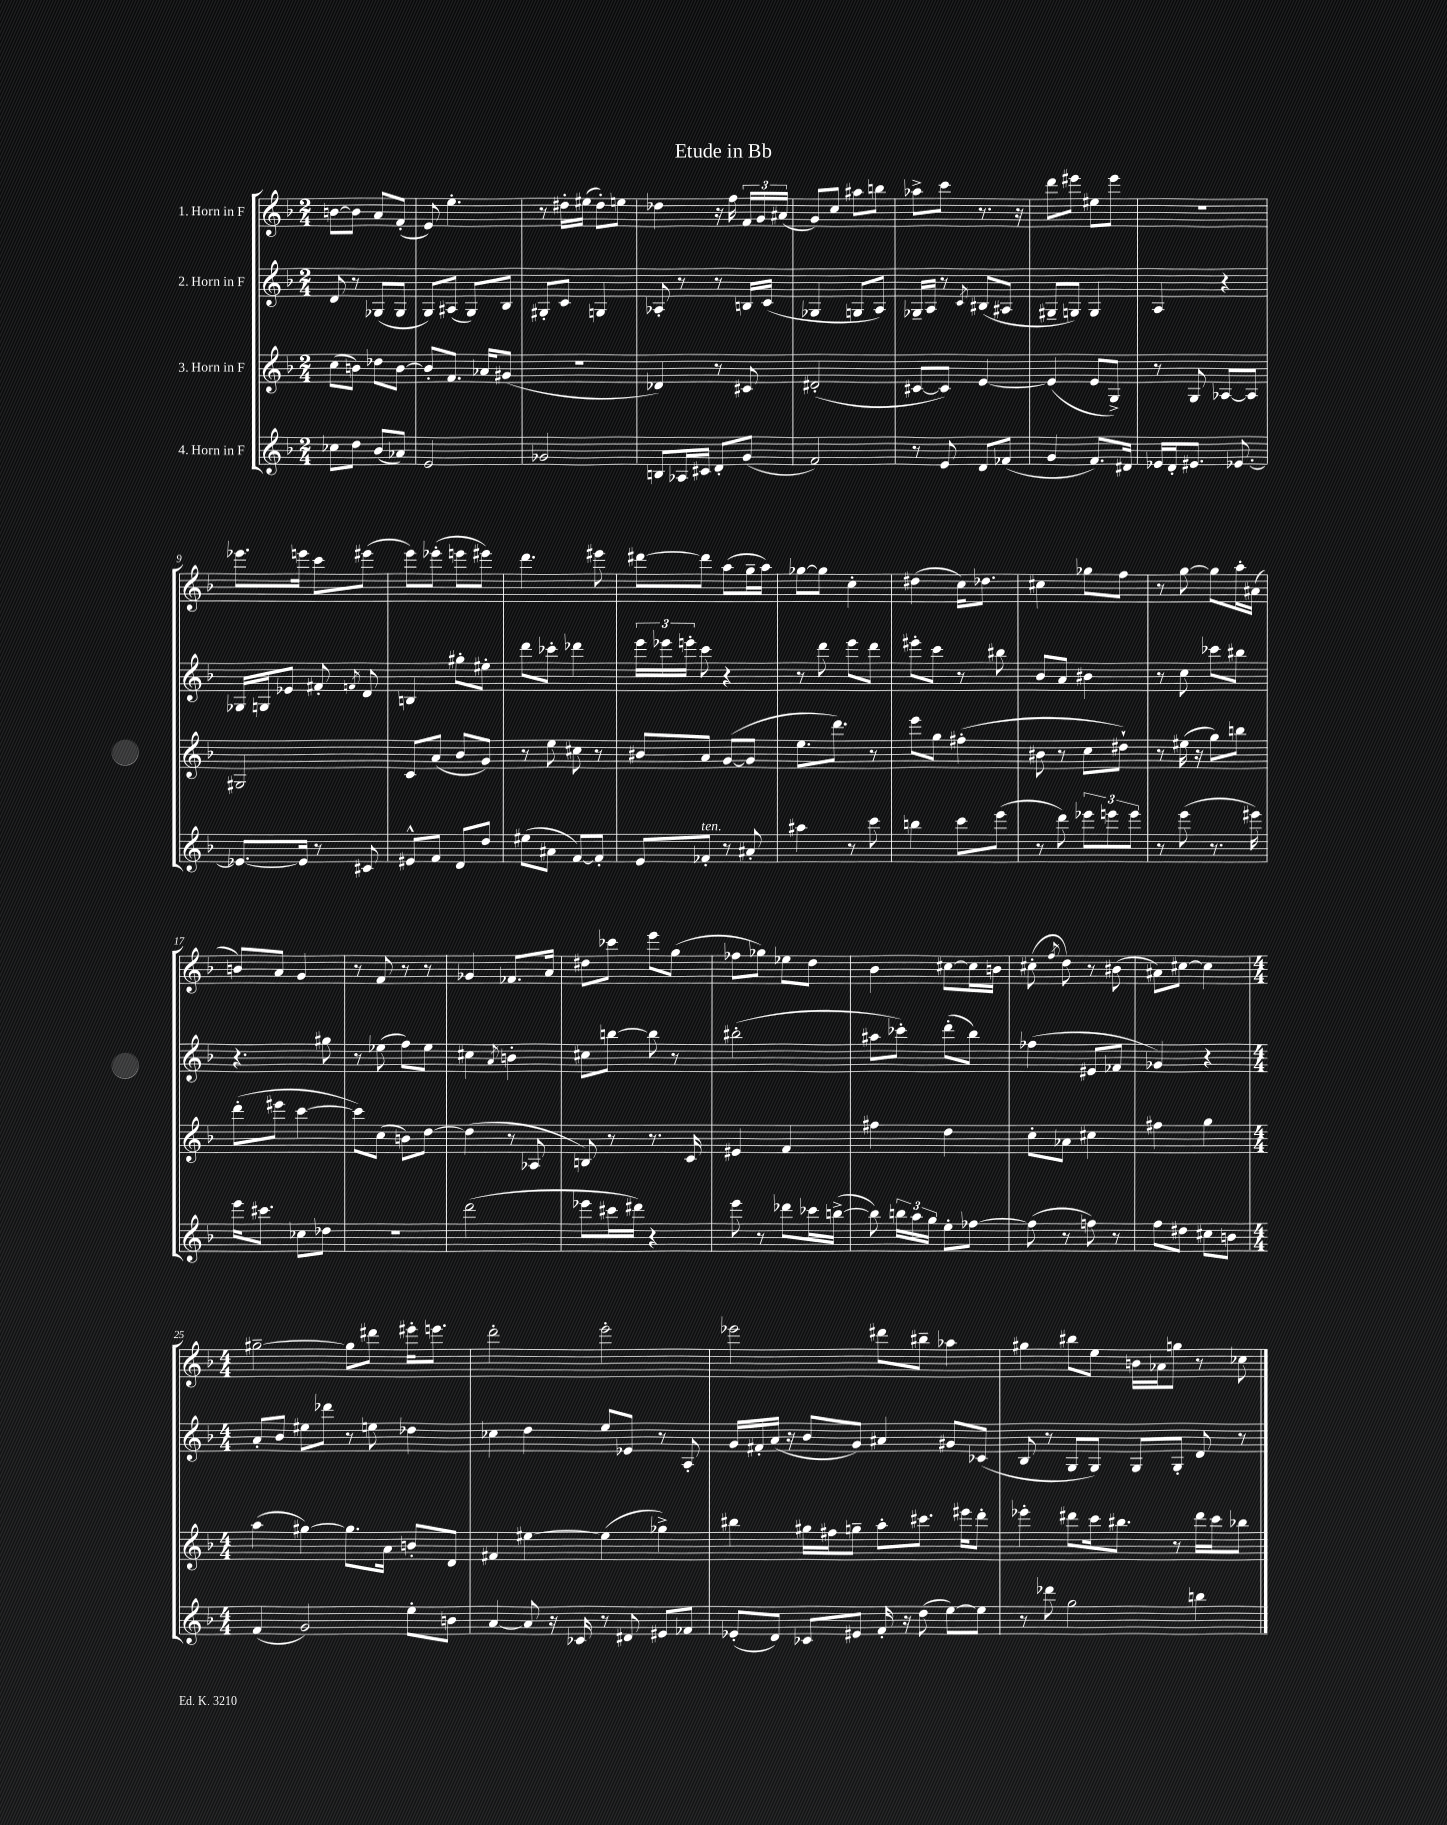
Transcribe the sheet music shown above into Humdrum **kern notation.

**kern	**kern	**kern	**kern
*part4	*part3	*part2	*part1
*staff4	*staff3	*staff2	*staff1
*I"4. Horn in F	*I"3. Horn in F	*I"2. Horn in F	*I"1. Horn in F
*clefG2	*clefG2	*clefG2	*clefG2
*k[b-]	*k[b-]	*k[b-]	*k[b-]
*M2/4	*M2/4	*M2/4	*M2/4
=1	=1	=1	=1
8cc-X\L	(8cc\L	8d/	[8bn\L
8dd\J	8bn\J)	8r	8b\J]
(8b-/L	8dd-X\L	(8G-X/L	8a/L
8a-X/J)	[8b\J	8G-/J	(8f'/J
=2	=2	=2	=2
2e/	8b'/L]	8G/L)	8e/)
.	8.f/J	(8A#X/J	4.ee'\
.	.	8G/L)	.
.	16a-X/KL	.	.
.	(8g#X/J	8B-/J	.
=3	=3	=3	=3
2g-X/	2r	8G#X'/L	8r
.	.	8c/J	16dd#X'\LL
.	.	.	(16ee#X\JJ
.	.	4Gn/	8dd#'\L)
.	.	.	8een\J
=4	=4	=4	=4
8Bn/L	4d-X/)	8A-X'/	4dd-X\
16A-X/L	.	8r	.
16c#X/JJ	.	.	.
8d'/L	8r	8r	16r
.	.	.	16ff\
(8g/J	8c#X/	16Bn/LL	24f/LL
.	.	.	24g/
.	.	(16c/JJ	.
.	.	.	(24a#X/JJ
=5	=5	=5	=5
2f/)	(2d#X'/	4G-X/	8g/L)
.	.	.	8cc/J
.	.	8Gn/L	8aa#X\L
.	.	8A/J)	8bbn\J
=6	=6	=6	=6
8r	[8c#X/L	16G-X~/LL	8aa-X^\L
.	.	16A/JJ	.
8e/	8c#/J])	8r	8ccc\J
.	.	8qc/	.
8d/L	[4e/	(8B#X/L	8.r
(8f-X/J	.	8A#X/J	.
.	.	.	16r
=7	=7	=7	=7
4g/	(4e/]	8G#X~/L	8ddd\L
.	.	8Gn/J)	8eee#X\J
8.f/L)	8e/L	4G/	8ee#X\L
.	8G^/J)	.	8eee#\J
16d#X/Jk	.	.	.
=8	=8	=8	=8
16e-X/LL	8r	4A/	2r
16d'/J	.	.	.
8.e#X/J	8G/	.	.
.	[8A-X/L	4r	.
[8.e-X/	.	.	.
.	8A-/J]	.	.
!!LO:LB:g=z
=9	=9	=9	=9
8.e-X/L_	2G#X/	16G-X/LL	8.eee-X\L
.	.	16Gn/J	.
.	.	8e-X/J	.
16e-/Jk]	.	.	16eeen\Jk
8r	.	8f#X'/	8ccc\L
.	.	8qfn/	.
8c#X/	.	8d/	(8eee#X\J
=10	=10	=10	=10
8e#X^^/L	8c/L	4Bn/	8eee\L)
8f/J	(8a/J	.	(8eee-X'\J
8d/L	8b-/L	8gg#X'\L	8eeen\L
8dd/J	8g/J)	8ee#X'\J	8eee#X\J)
=11	=11	=11	=11
(8ee#X\L	8r	8ddd\L	4.ddd\
8a#X\J	8ee\	8ccc-X'\J	.
[8f/L)	8cc#X\	4ddd-X\	.
8f'/J]	8r	.	8eee#X\
=12	=12	=12	=12
8e/L	8b#X/L	24eee\LL	[8ddd#X\L
.	.	24eee-X\	.
.	.	24eeen'\JJ	.
!LO:TX:a:i:t=ten.	!	!	!
8f-X'/J	8a/J	8ccc\	8ddd#\J]
8r	([8g/L	4r	(8aa\L
8a#X'/	8g/J]	.	16gg~\L
.	.	.	16aa\JJ)
=13	=13	=13	=13
4aa#X\	8.ee\L	8r	[8gg-X\L
.	.	8ddd\	8gg-\J]
.	8.ddd\J)	.	.
8r	.	8eee\L	4cc'\
8ccc\	8r	8ddd\J	.
=14	=14	=14	=14
4bbn\	8eee\L	8eee#X'\L	(4dd#X\
.	8gg\J	8ccc\J	.
8ccc\L	(4ff#X'\	8r	16cc\KL)
.	.	.	8.dd-X\J
(8eee\J	.	8bb#X\	.
=15	=15	=15	=15
8r	8b#X\	8b-/L	4cc#X\
8ddd\)	8r	8a/J	.
12eee-X\L	8cc\L	4b#X\	8gg-X\L
12eeen\	.	.	.
.	8dd#X`\J)	.	8ff\J
12eee\J	.	.	.
=16	=16	=16	=16
8r	8r	8r	8r
(8eee\	(16ee#X\	8cc\	[8gg\
.	16r	.	.
8.r	8gg\L)	8ccc-X\L	8gg\L]
.	8bbn\J	8bb#X\J	16aa'\L
16eee#X\)	.	.	(16a#X\JJ
!!LO:LB:g=z
=17	=17	=17	=17
16eee\KL	(8ddd'\L	4.r	8bn/L)
8.ccc#X\J	.	.	.
.	8eee#X\J	.	8a/J
8cc-X\L	[4ccc\	.	4g/
8dd-X\J	.	8gg#X\	.
=18	=18	=18	=18
2r	8ccc\L])	8r	8r
.	(8cc\J	(8ee-X\	8f/
.	8bn\L)	8ff\L)	8r
.	[8dd\J	8ee-\J	8r
=19	=19	=19	=19
(2ddd\	(4dd\]	4cc#X\	4g-X/
.	.	8qa/	.
.	8r	4bn'\	8.f-X/L
.	8A-X/	.	.
.	.	.	16a/Jk
=20	=20	=20	=20
8eee-X\L	8Bn/)	8cc#X\L	8dd#X\L
16ccc#X\L	8r	[8bbn\J	8ccc-X\J
16ddd#X\JJ)	.	.	.
4r	8.r	8bb\]	8eee\L
.	.	8r	(8gg\J
.	16c/	.	.
=21	=21	=21	=21
8eee\	4e#X/	(2bb#X'\	8ff-X\L
8r	.	.	8gg-X\J)
8ddd-X\L	4f/	.	8ee-X\L
16ccc-X\L	.	.	8dd\J
([16bbn^\JJ	.	.	.
=22	=22	=22	=22
8bb\])	4ff#X\	8aa#X\L	4b-\
24bbn\LL	.	8ccc-X'\J)	.
24aa\	.	.	.
24gg\JJ	.	.	.
8ee'\L	4dd\	(8ddd'\L	[8cc#X\L
[8ff-X\J	.	8bb-\J)	16cc#\L]
.	.	.	16bn\JJ
=23	=23	=23	=23
(8ff-\]	8cc'\L	(4ff-X\	(8cc#X'\
.	.	.	8qff/
8r	8a-X\J	.	8dd\)
8ffn\)	4cc#X\	8e#X/L	8r
8r	.	8f-X/J	(8b#X\
=24	=24	=24	=24
8ff\L	4ff#X\	4g-X/)	8a#X\L)
8dd#X\J	.	.	[8cc#X\J
8cc#X\L	4gg\	4r	4cc#\]
8bn\J	.	.	.
!!LO:LB:g=z
=25	=25	=25	=25
*M4/4	*M4/4	*M4/4	*M4/4
(4f/	(4aa\	8a'/L	[2gg#X~\
.	.	8b-/J	.
2g/)	[4gg#X\)	8ee#X\L	.
.	.	8ddd-X\J	.
.	8.gg#\L]	8r	8gg#\L]
.	.	8een\	8ddd#X\J
.	16a\Jk	.	.
8ee'\L	8bn'/L	4dd-X\	16eee#X'\KL
.	.	.	8.eeen\J
8bn\J	8d/J	.	.
=26	=26	=26	=26
[4a/	4f#X/	4cc-X\	2ddd'\
8a/]	[4ee#X\	4dd\	.
16r	.	.	.
16c-X/	.	.	.
8r	(4ee#\]	8ee/L	2eee'\
8d#X/	.	8e-X/J	.
8e#X/L	4gg-X^\)	8r	.
8f-X/J	.	8A'/	.
=27	=27	=27	=27
(8e-X'/L	4bb#X\	16g/LL	2eee-X\
.	.	16f#X'/	.
8d/J)	.	(16a/JJ	.
.	.	16r	.
8c-X/L	16gg#X\LL	8b-/L	.
.	16ff#X\J	.	.
8e#X/J	8ggn~\J	8g/J)	.
16f'/	8aa'\L	4a#X/	8ddd#X\L
16r	.	.	.
(8dd\	8.ccc#X\J	.	8bb#X~\J
[8ee\L)	.	8g#X/L	4aa-X\
.	16eee#X\KL	.	.
8ee\J]	8ddd'\J	(8c-X/J	.
=28	=28	=28	=28
8r	4eee-X'\	8B-/	4gg#X\
8ddd-X\	.	8r	.
2gg\	8ddd#X\L	8G/L	8bb#X\L
.	16ccc\k	8G/J)	8ee\J
.	8.bb#X\J	.	.
.	.	8G/L	16bn\LL
.	.	.	16a-X\J
.	8r	8G'/J	8ggn\J
4bbn\	16ddd#\LL	8d/	8r
.	16ccc\J	.	.
.	8bb-X\J	8r	8cc-X\
==	==	==	==
*-	*-	*-	*-
